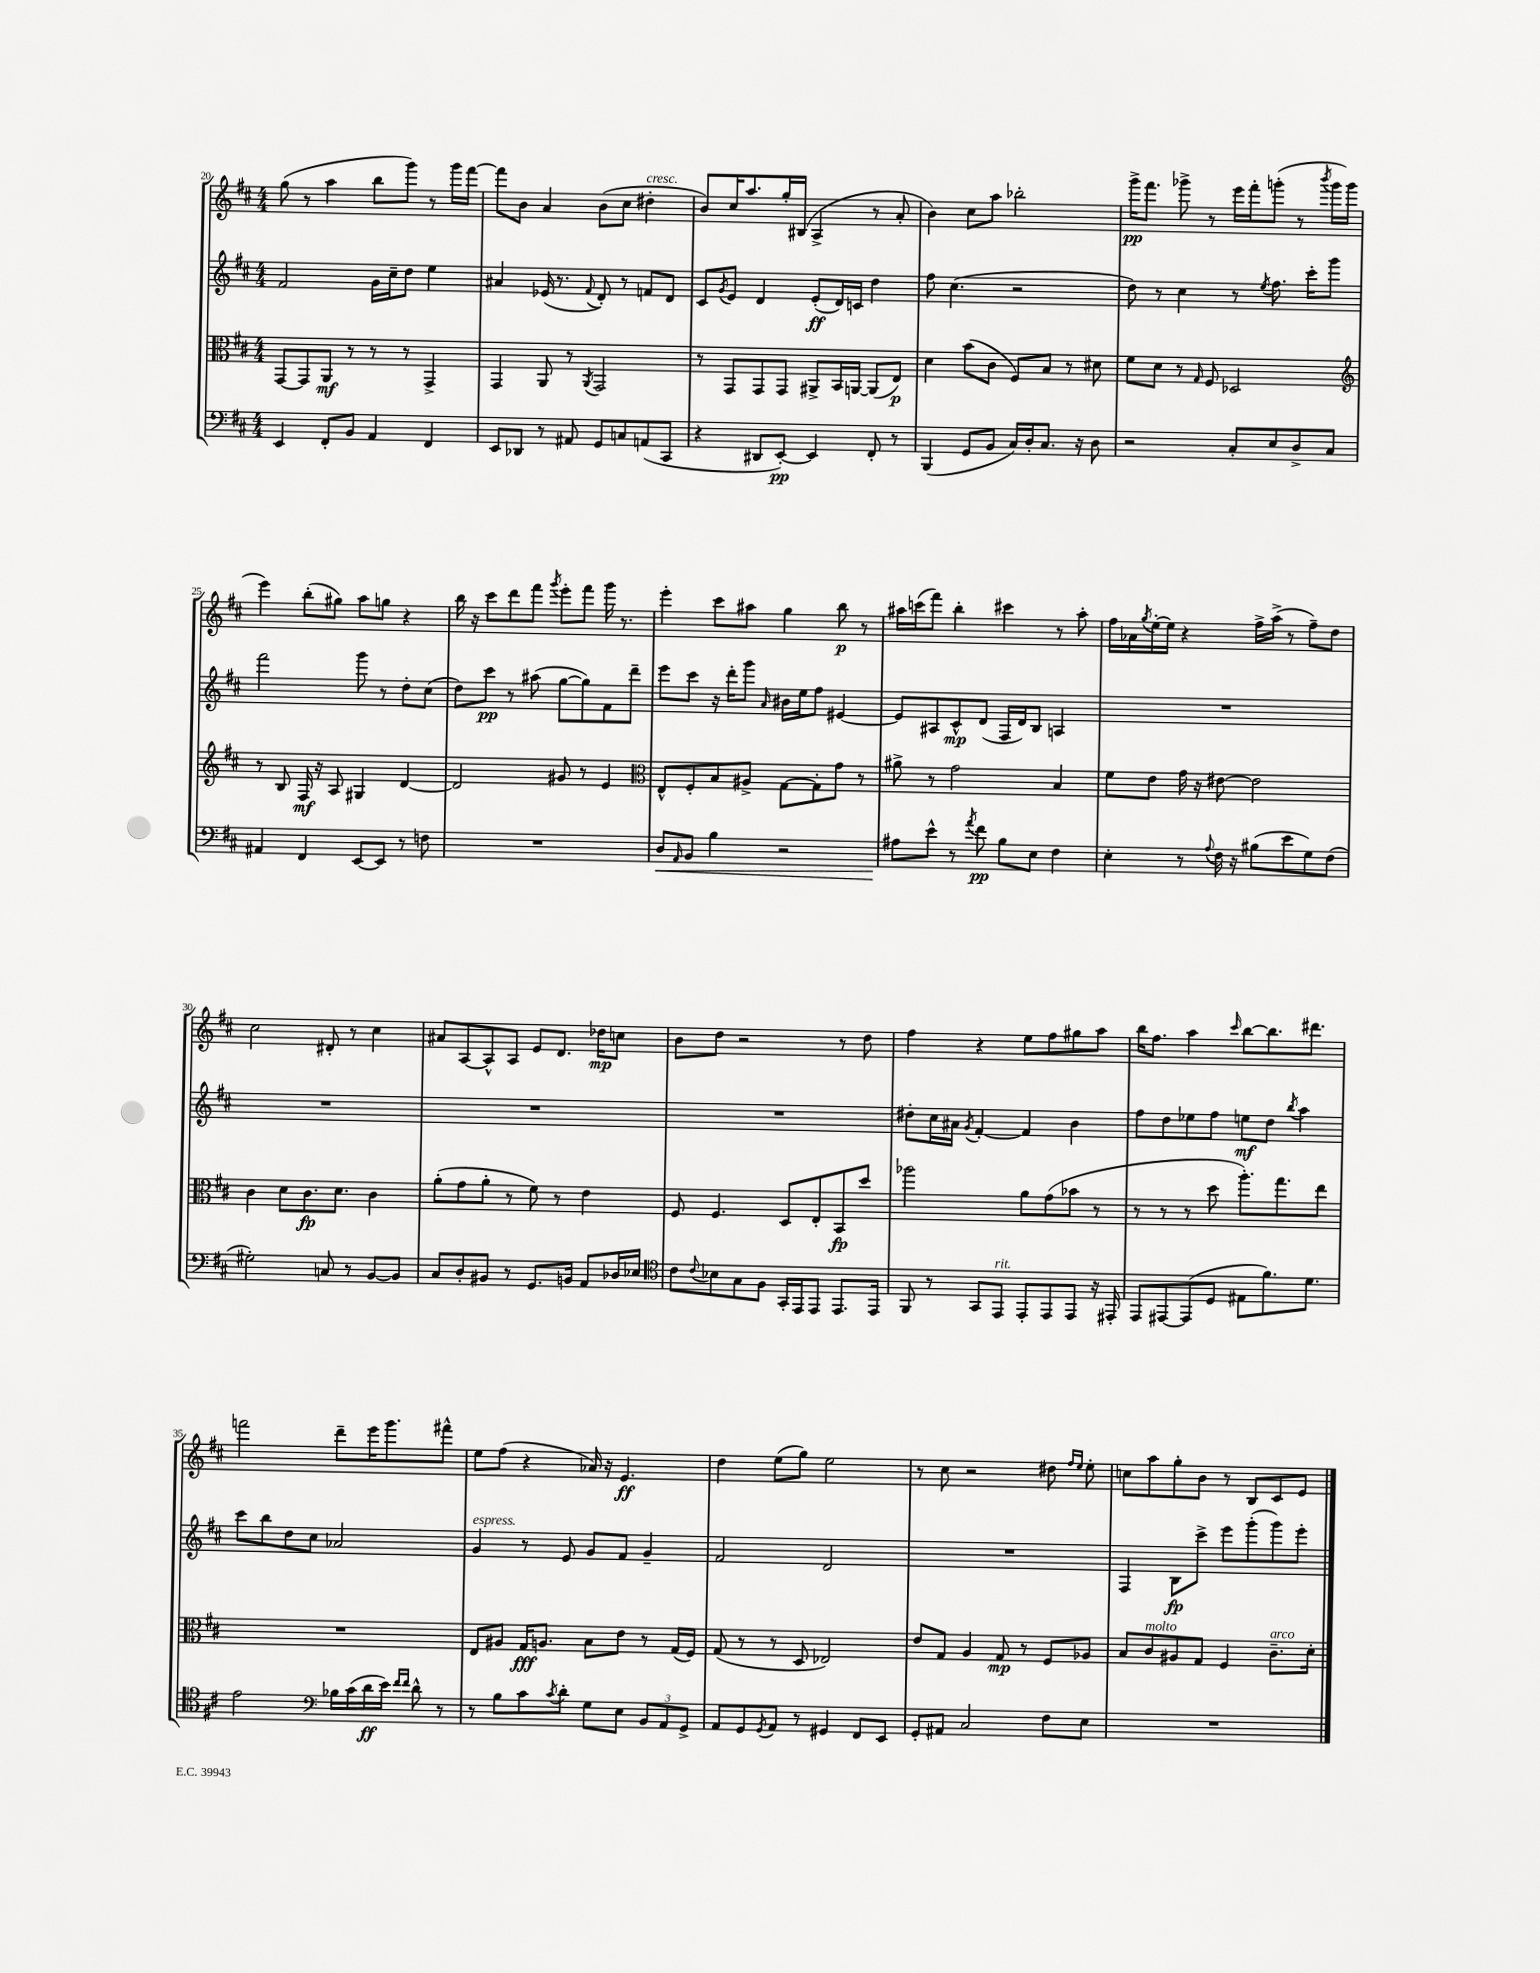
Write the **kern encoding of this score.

**kern	**dynam	**kern	**dynam	**kern	**dynam	**kern	**dynam
*part4	*part4	*part3	*part3	*part2	*part2	*part1	*part1
*staff4	*staff4	*staff3	*staff3	*staff2	*staff2	*staff1	*staff1
*clefF4	*	*clefC3	*	*clefG2	*	*clefG2	*
*k[f#c#]	*	*k[f#c#]	*	*k[f#c#]	*	*k[f#c#]	*
*M4/4	*	*M4/4	*	*M4/4	*	*M4/4	*
=20	=20	=20	=20	=20	=20	=20	=20
4EE/	.	[8GG/L	.	2f#/	.	(8gg\	.
.	.	8GG/]	.	.	.	8r	.
8FF#'/L	.	8AA/J	mf	.	.	4aa\	.
8BB/J	.	8r	.	.	.	.	.
4AA/	.	8r	.	16g\LL	.	8bb\L	.
.	.	.	.	16cc#~\J	.	.	.
.	.	8r	.	8dd\J	.	8ggg\J)	.
4FF#/	.	4GG^/	.	4ee\	.	8r	.
.	.	.	.	.	.	16ggg\LL	.
.	.	.	.	.	.	[16fff#\JJ	.
=21	=21	=21	=21	=21	=21	=21	=21
8EE/L	.	4GG/	.	4a#X/	.	8fff#\L]	.
8DD-X/J	.	.	.	.	.	8b\J	.
8r	.	8AA/	.	(16e-X/	.	4a/	.
.	.	.	.	8.r	.	.	.
8AA#X/	.	8r	.	.	.	.	.
.	.	8qAA/	.	8qqf#/	.	.	.
8GG/L	.	2GG/	.	8d'/)	.	(8b\L	.
8Cn/	.	.	.	8r	.	8cc#\J	.
!	!	!	!	!	!	!LO:TX:a:i:t=cresc.	!
(8AAn/	.	.	.	8fn/L	.	4dd#X'\	.
8CC#/J	.	.	.	8d/J	.	.	.
=22	=22	=22	=22	=22	=22	=22	=22
4r	.	8r	.	8c#/L	.	8b/L)	.
.	.	.	.	8qg/	.	.	.
.	.	8GG/L	.	8e/J	.	16cc#/K	.
.	.	.	.	.	.	8.aa/	.
8DD#X/L	.	8GG/	.	4d/	.	.	.
[8EE'/J)	pp	8GG/J	.	.	.	16gg'/L	.
.	.	.	.	.	.	(16B#X/JJ	.
4EE/]	.	8AA#X^/L	.	(8e'/L	ff	4A^/	.
.	.	16BB/L	.	16d/L)	.	.	.
.	.	[16AAn/JJ	.	16cn/JJ	.	.	.
8FF#'/	.	(8AA/L]	.	4dd\	.	8r	.
8r	.	8E/J)	p	.	.	8a'/	.
=23	=23	=23	=23	=23	=23	=23	=23
(4BBB/	.	4d\	.	8ff#\	.	4b\)	.
.	.	.	.	(4.cc#\	.	.	.
8GG/L	.	(8b\L	.	.	.	8cc#\L	.
8BB/J	.	8c#\J	.	.	.	8aa\J	.
16C#/LL)	.	8F#/L)	.	2r	.	2bb-X'\	.
16D'/J	.	.	.	.	.	.	.
8.C#/J	.	8B/J	.	.	.	.	.
.	.	8r	.	.	.	.	.
16r	.	.	.	.	.	.	.
8D\	.	8d#X\	.	.	.	.	.
=24	=24	=24	=24	=24	=24	=24	=24
2r	.	8f#\L	.	8dd\)	.	16ggg^\KL	pp
.	.	.	.	.	.	8.fff#\J	.
.	.	8d\J	.	8r	.	.	.
.	.	8r	.	4cc#\	.	8ggg-X^\	.
.	.	16qqG/	.	.	.	.	.
.	.	8F#/	.	.	.	8r	.
8C#'/L	.	2D-X/	.	8r	.	16eee\LL	.
.	.	.	.	.	.	16fff#'\J	.
.	.	.	.	8qee/	.	.	.
8E/	.	.	.	8.ff#\	.	(8gggn'\J	.
8D^/	.	.	.	.	.	8r	.
.	.	.	.	16ccc#'\KL	.	.	.
.	.	.	.	.	.	8qbbb/	.
8C#/J	.	.	.	8ggg\J	.	16ggg\LL	.
.	.	.	.	.	.	16ggg\JJ	.
!!LO:LB:g=z
=25	=25	=25	=25	=25	=25	=25	=25
*	*	*clefG2	*	*	*	*	*
4AA#X/	.	8r	.	2fff#\	.	4eee\)	.
.	.	8B/	.	.	.	.	.
4FF#/	.	16F#/	mf	.	.	(8bb'\L	.
.	.	16r	.	.	.	.	.
.	.	8A/	.	.	.	8gg#X\J)	.
[8EE/L	.	4G#X/	.	8ggg\	.	8aa\L	.
8EE/J]	.	.	.	8r	.	8ggn\J	.
8r	.	[4d/	.	8dd'\L	.	4r	.
8Fn\	.	.	.	(8cc#\J	.	.	.
=26	=26	=26	=26	=26	=26	=26	=26
1r	.	2d/]	.	8dd\L)	.	16bb\	.
.	.	.	.	.	.	16r	.
.	.	.	.	8ccc#\J	pp	8ccc#\L	.
.	.	.	.	8r	.	8ddd\	.
.	.	.	.	(8aa#X\	.	8fff#\J	.
.	.	.	.	.	.	8qggg/	.
.	.	8g#X/	.	[8gg\L	.	8eee'\L	.
.	.	8r	.	8gg\])	.	8fff#\J	.
.	.	4e/	.	8f#\	.	16ggg\	.
.	.	.	.	.	.	8.r	.
.	.	.	.	8ddd~\J	.	.	.
=27	=27	=27	=27	=27	=27	=27	=27
*	*	*clefC3	*	*	*	*	*
!	!LO:HP:b	!	!	!	!	!	!
8D/L	<	8E^^/L	.	8eee\L	.	4eee'\	.
16qqAA/	.	.	.	.	.	.	.
8BB/J	.	8F#'/	.	8ccc#\J	.	.	.
4B\	.	8B/	.	16r	.	8ccc#\L	.
.	.	.	.	16ddd'\KL	.	.	.
.	.	8A#X^/J	.	8ggg\J	.	8aa#X\J	.
.	.	.	.	16qqa/	.	.	.
2r	.	[8G\L	.	16b#X\LL	.	4gg\	.
.	.	.	.	16ee\J	.	.	.
.	.	8G'\]	.	8ff#\J	.	.	.
.	.	8g\J	.	[4e#X/	.	8bb\	p
.	.	8r	.	.	.	8r	.
=28	=28	=28	=28	=28	=28	=28	=28
8A#X\L	.	8a#X^\	.	8e#/L]	.	16aa#X\LL	.
.	.	.	.	.	.	(16cccn\J	.
8e^^\J	[	8r	.	8A#X/	.	8fff#\J)	.
8r	.	2g\	.	8c#^^/	mp	4bb'\	.
8qa/	.	.	.	.	.	.	.
8f#\	pp	.	.	(8d/J	.	.	.
8B\L	.	.	.	16F#/LL	.	4ccc#X\	.
.	.	.	.	16d/J)	.	.	.
8E\J	.	.	.	8B/J	.	.	.
4F#\	.	4B/	.	4An/	.	8r	.
.	.	.	.	.	.	8aa#'\	.
=29	=29	=29	=29	=29	=29	=29	=29
4E'\	.	8f#\L	.	1r	.	16ff#\LL	.
.	.	.	.	.	.	16a-X\	.
.	.	.	.	.	.	8qgg/	.
.	.	8e\J	.	.	.	[16ee'\	.
.	.	.	.	.	.	16ee\JJ]	.
8r	.	16g\	.	.	.	4r	.
.	.	16r	.	.	.	.	.
8qqA/	.	.	.	.	.	.	.
16F#\	.	[8e#X\	.	.	.	.	.
16r	.	.	.	.	.	.	.
(8B#X\L	.	2e#\]	.	.	.	16ff#^\LL	.
.	.	.	.	.	.	(16aa^\JJ	.
8e\	.	.	.	.	.	8r	.
8G\)	.	.	.	.	.	8ff#~\L)	.
(8F#\J	.	.	.	.	.	8dd\J	.
!!LO:LB:g=z
=30	=30	=30	=30	=30	=30	=30	=30
2G#X'\)	.	4c#\	.	1r	.	2cc#\	.
.	.	8d\L	.	.	.	.	.
.	.	8.c#\	fp	.	.	.	.
8Cn/	.	.	.	.	.	8d#X'/	.
.	.	8.d\J	.	.	.	.	.
8r	.	.	.	.	.	8r	.
[8BB/L	.	4c#\	.	.	.	4cc#\	.
8BB/J]	.	.	.	.	.	.	.
=31	=31	=31	=31	=31	=31	=31	=31
8C#/L	.	(8a'\L	.	1r	.	8a#X/L	.
8D'/	.	8g\	.	.	.	[8A/	.
8BB#X/J	.	8a'\J	.	.	.	8A^^/]	.
8r	.	8r	.	.	.	8A/J	.
8.GG/L	.	8f#\)	.	.	.	8e/L	.
.	.	8r	.	.	.	8.d/J	.
16BBn/Jk	.	.	.	.	.	.	.
8AA/L	.	4e\	.	.	.	.	.
.	.	.	.	.	.	16dd-X\KL	mp
16D-X/L	.	.	.	.	.	8ccn\J	.
16E-X/JJ	.	.	.	.	.	.	.
=32	=32	=32	=32	=32	=32	=32	=32
*clefC4	*	*	*	*	*	*	*
8c#\L	.	8F#/	.	1r	.	8b\L	.
8qqc#/	.	.	.	.	.	.	.
8B-X\	.	4.F#/	.	.	.	8dd\J	.
8G\	.	.	.	.	.	2r	.
8F#\J	.	.	.	.	.	.	.
16GG'/LL	.	8D/L	.	.	.	.	.
16EE/J	.	.	.	.	.	.	.
8EE/J	.	8E'/	.	.	.	.	.
8.EE/L	.	8BB/	fp	.	.	8r	.
.	.	8dd/J	.	.	.	8dd\	.
16EE/Jk	.	.	.	.	.	.	.
=33	=33	=33	=33	=33	=33	=33	=33
8FF#/	.	2aa-X\	.	8dd#X'\L	.	4ff#\	.
8r	.	.	.	16cc#\L	.	.	.
.	.	.	.	16a#X\JJ	.	.	.
.	.	.	.	8qg/	.	.	.
8GG/L	.	.	.	[4f#'/	.	4r	.
!LO:TX:a:i:t=rit.	!	!	!	!	!	!	!
8EE/J	.	.	.	.	.	.	.
8EE'/L	.	8a\L	.	4f#/]	.	8ee\L	.
8EE/	.	(8g\	.	.	.	8ff#\	.
8EE/J	.	8b-X\J	.	4b\	.	8gg#X\	.
16r	.	8r	.	.	.	8aa\J	.
16EE#X'/	.	.	.	.	.	.	.
=34	=34	=34	=34	=34	=34	=34	=34
8EE/L	.	8r	.	8ff#\L	.	16bb\KL	.
.	.	.	.	.	.	8.ff#\J	.
[8EE#X/	.	8r	.	8dd\	.	.	.
(8EE#/]	.	8r	.	8ee-X\	.	4aa\	.
8D/J	.	8dd\	.	8ff#\J	.	.	.
.	.	.	.	.	.	16qqccc#/	.
8E#X\L	.	8.aa'\L)	.	8een\L	mf	[8bb\L	.
8.f#\)	.	.	.	8dd\J	.	8.bb\]	.
.	.	8.gg\	.	.	.	.	.
.	.	.	.	8qbb/	.	.	.
.	.	.	.	4aa\	.	.	.
8.d\J	.	.	.	.	.	8.ddd#X\J	.
.	.	8ee\J	.	.	.	.	.
!!LO:LB:g=z
=35	=35	=35	=35	=35	=35	=35	=35
2e\	.	1r	.	8ccc#\L	.	2fffn\	.
.	.	.	.	8bb\	.	.	.
.	.	.	.	8dd\	.	.	.
.	.	.	.	8cc#\J	.	.	.
*clefF4	*	*	*	*	*	*	*
16B-X\LL	.	.	.	2a-X/	.	8ddd~\L	.
(16c#\	.	.	.	.	.	.	.
16d\	ff	.	.	.	.	16eee\K	.
16e\JJ)	.	.	.	.	.	8.ggg\	.
16qqf#/LL	.	.	.	.	.	.	.
16qqf#/JJ	.	.	.	.	.	.	.
8d^^\	.	.	.	.	.	.	.
8r	.	.	.	.	.	8fff#X^^\J	.
=36	=36	=36	=36	=36	=36	=36	=36
!	!	!	!	!LO:TX:a:i:t=espress.	!	!	!
8r	.	8E/L	.	4g/	.	8ee\L	.
8B\L	.	8A#X/J	.	.	.	(8ff#\J	.
8c#\	.	16G/KL	fff	8r	.	4r	.
.	.	8.An/J	.	.	.	.	.
8qc#/	.	.	.	.	.	.	.
8d'\J	.	.	.	8e/	.	.	.
8G\L	.	8B\L	.	8g/L	.	16a-X/)	.
.	.	.	.	.	.	16r	.
8E\J	.	8e\J	.	8f#/J	.	4.e/	ff
12BB/L	.	8r	.	4g~/	.	.	.
12AA/	.	.	.	.	.	.	.
.	.	(16G/LL	.	.	.	.	.
12GG^/J	.	.	.	.	.	.	.
.	.	16F#/JJ)	.	.	.	.	.
=37	=37	=37	=37	=37	=37	=37	=37
8AA/L	.	(8G/	.	2f#/	.	4dd\	.
8GG/	.	8r	.	.	.	.	.
8qGG/	.	.	.	.	.	.	.
8AA/J	.	8r	.	.	.	(8ee\L	.
8r	.	8D/	.	.	.	8gg\J)	.
4GG#X/	.	2E-X/)	.	2d/	.	2ee\	.
8FF#/L	.	.	.	.	.	.	.
8EE/J	.	.	.	.	.	.	.
=38	=38	=38	=38	=38	=38	=38	=38
8GG'/L	.	8e/L	.	1r	.	8r	.
8AA#X/J	.	8G/J	.	.	.	8cc#\	.
2C#/	.	4A/	.	.	.	2r	.
.	.	8G/	mp	.	.	.	.
.	.	8r	.	.	.	.	.
8F#\L	.	8F#/L	.	.	.	8dd#X\	.
.	.	.	.	.	.	16qqff#/LL	.
.	.	.	.	.	.	16qqee/JJ	.
8E\J	.	8A-X/J	.	.	.	8ee'\	.
=39	=39	=39	=39	=39	=39	=39	=39
1r	.	8B/L	.	4F#/	.	8ccn\L	.
!	!	!LO:TX:a:i:t=molto	!	!	!	!	!
.	.	8c#/	.	.	.	8aa\	.
.	.	8A#X/	.	8B\L	fp	8gg'\	.
.	.	8G/J	.	8ccc#^\J	.	8b\J	.
.	.	4F#/	.	8eee\L	.	8r	.
.	.	.	.	(8ggg'\	.	8B/L	.
!	!	!LO:TX:a:i:t=arco	!	!	!	!	!
.	.	8.c#~\L	.	8ggg\)	.	8c#/	.
.	.	.	.	8eee'\J	.	8e/J	.
.	.	16d'\Jk	.	.	.	.	.
==	==	==	==	==	==	==	==
*-	*-	*-	*-	*-	*-	*-	*-
